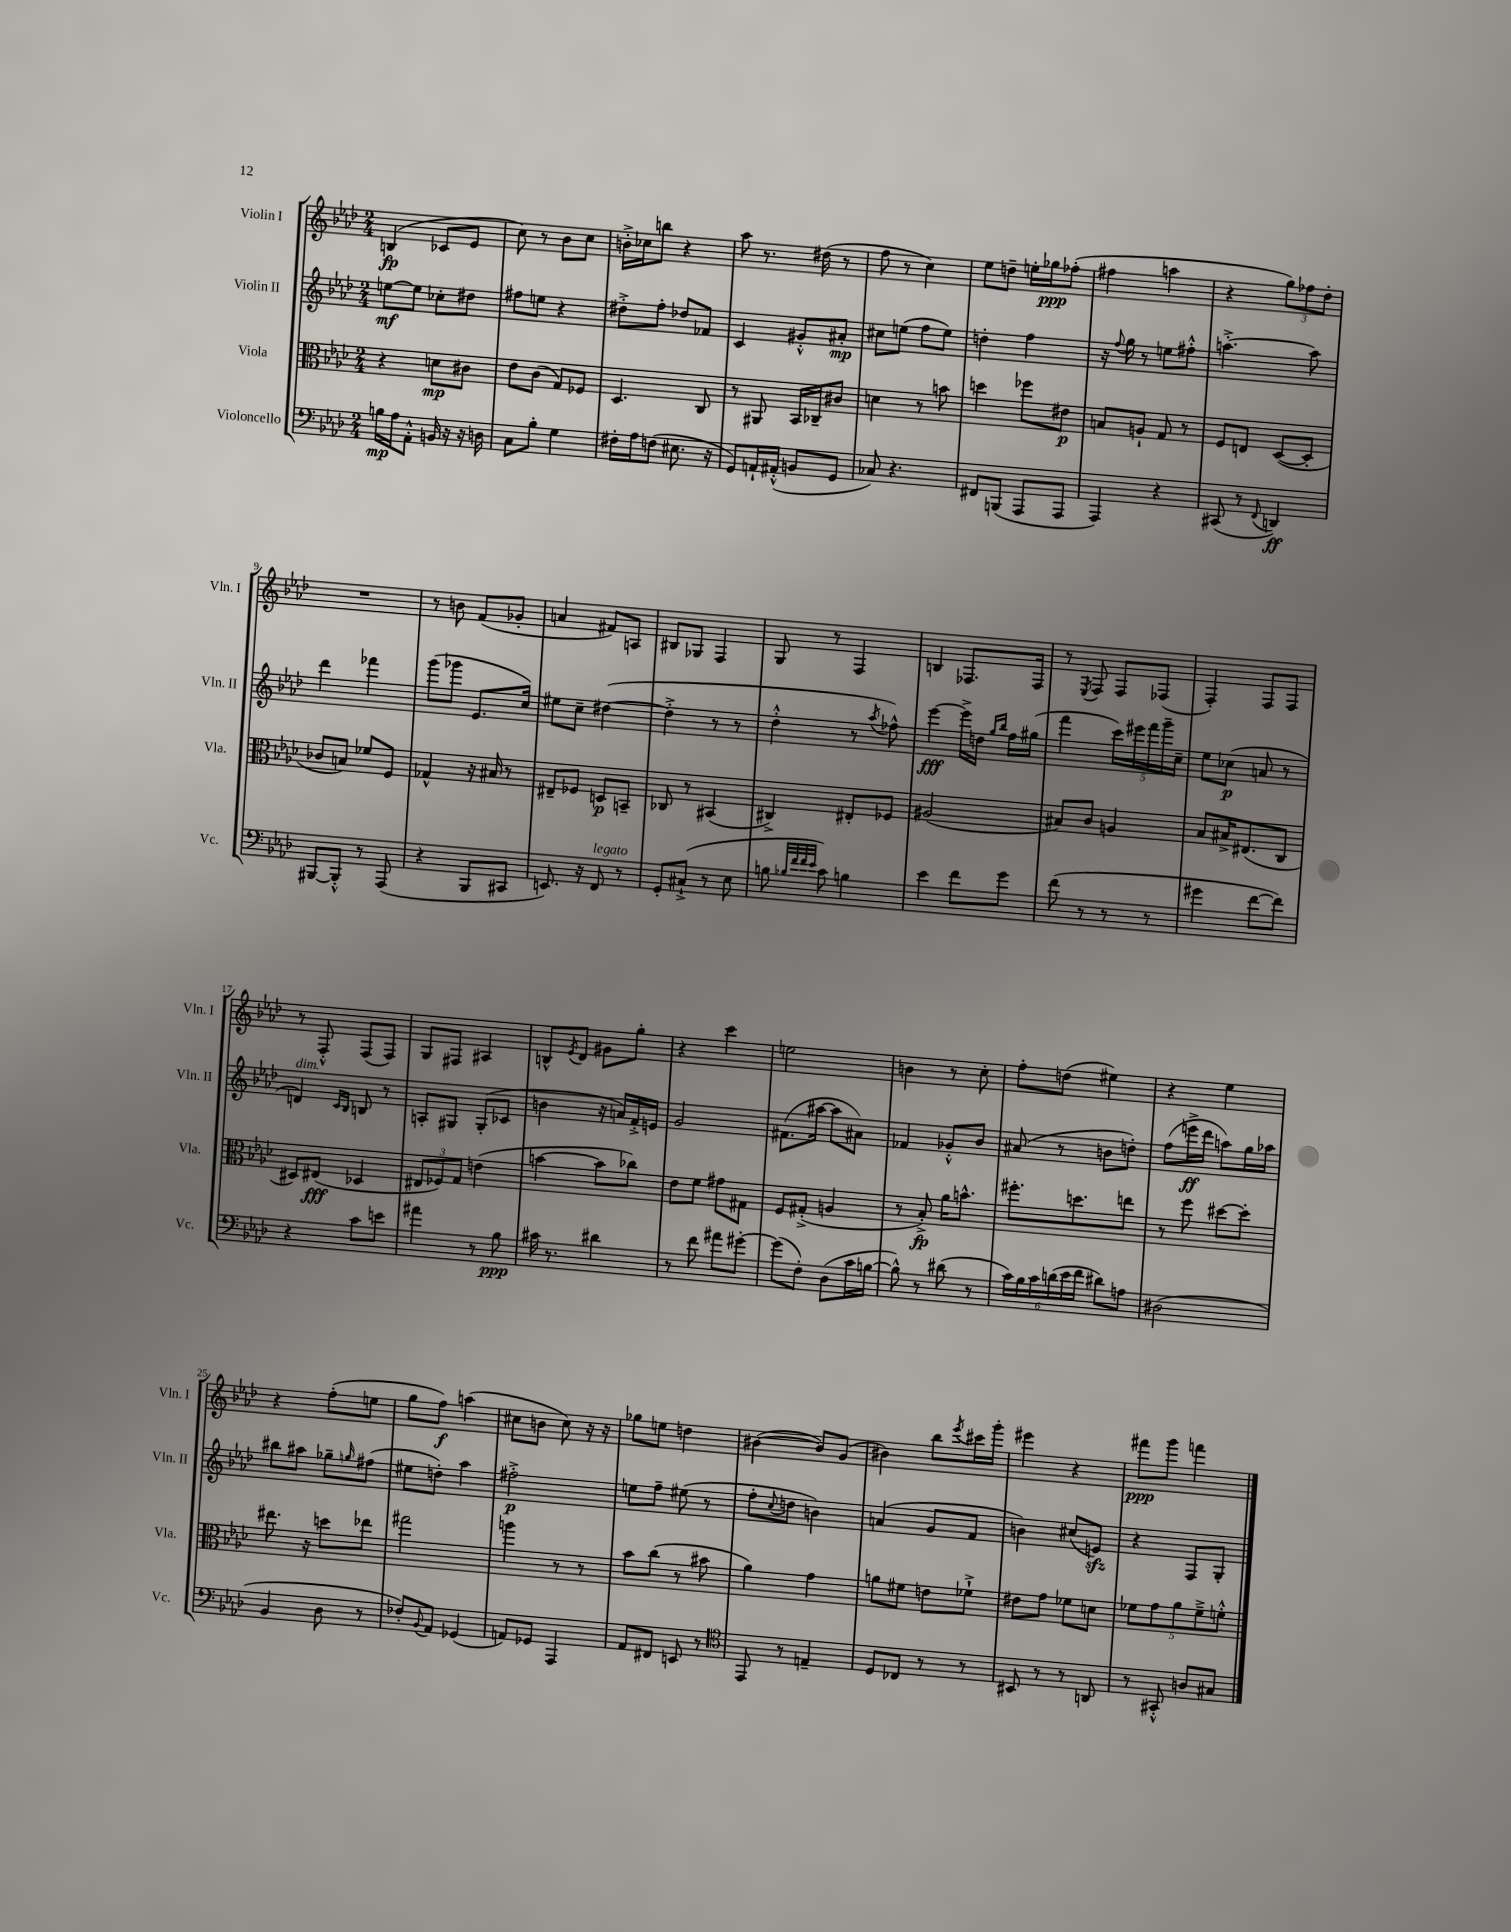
<<
\new StaffGroup <<
\new Staff = "s0" \with { instrumentName = "Violin I" shortInstrumentName = "Vln. I" } {
    \clef treble \key aes \major \numericTimeSignature \time 2/4
    b4\fp( ces'8 ees'8 |
    c''8) r8 bes'8 c''8 |
    b'16-.-> ces''16 b''8 r4 |
    aes''8 r8. dis''16( r8 |
    f''8 r8 c''4) |
    ees''8 d''8-- e''16-. ges''16\ppp fes''8-.( |
    fis''4 a''4 |
    r4 \tuplet 3/2 { g''8) fes''8 des''8-. } |
    R2 |
    r8 b'8 f'8( ges'8-. |
    a'4 fis'8) a8 |
    bis8 ges8 f4 |
    g8 r8 f4 |
    b4 fes8. fes16 |
    r8 \acciaccatura { ees8 } f8 f8 fes8( |
    f4-.) f8 f8 |
    r8 f8-.-^ f8( f8) |
    g8 fis8 ais4 |
    b8-^ \acciaccatura { ees'8 } des'8 gis'8 g''8-. |
    r4 c'''4 |
    e''2 |
    b'4 r8 c''8-. |
    f''8-. d''8( eis''4) |
    r4 ees''4 |
    r4 f''8-.( e''8 |
    g''8 f''8\f) a''4( |
    cis''8 b'8 cis''8) r16 r16 |
    ges''8 e''8 d''4 |
    bis'4~( bis'8) g'8( |
    bis'4) bes''8 \acciaccatura { ees'''8 } cis'''16 g'''16-. |
    eis'''4 r4 |
    fis'''8\ppp g'''8 f'''4 \bar "|." |
}
\new Staff = "s1" \with { instrumentName = "Violin II" shortInstrumentName = "Vln. II" } {
    \clef treble \key aes \major \numericTimeSignature \time 2/4
    e''8~\mf e''8 ces''8-. dis''8 |
    fis''8 e''8 r4 |
    dis''8-.-> f''8-. des''8 fes'8 |
    c'4 gis'8-.-^ ais'8-.\mp |
    cis''8 e''8( f''8 e''8) |
    d''4-. f''4 |
    r16 \appoggiatura { f''8 } g''16 r8 e''8 fis''8-.-^ |
    a''4.~-.-> a''8 |
    des'''4 fes'''4 |
    g'''8( ges'''8 ees'8. c''16) |
    eis''8 c''8-- dis''4~( |
    dis''4-.-> r8 r8 |
    des''4-.-^ r8 \acciaccatura { aes''8 } fes''8-^) |
    ees'''4~\fff ees'''16-> d''16 \grace { g''16 bes''16 } f''16 gis''16( |
    f'''4 \tuplet 5/4 { c'''16) eis'''16 f'''16 g'''16-- c''16-- } |
    ees''8 ces''8\p( a'8 r8 |
    d'4^\markup { \italic "dim." }) \grace { c'16 bes16 } b8 r8 |
    a8-. gis8 gis8-.( ces'8 |
    b'4 r16 a'16) f'16-.-> e'16 |
    g'2 |
    fis'8.( ais''16~ ais''8 ais'8) |
    fes'4 ges'8-.-^ bes'8 |
    ais'8( r8 b'8 d''8-.) |
    f''8( e'''16->\ff des'''16 a''8) g''16 aes''16 |
    bis''8 ais''8 ges''8-- \grace { g''16 } fis''8( |
    eis''8 d''8-.) aes''4 |
    fis''2-.->\p |
    e''8 f''8-- eis''8( r8 |
    f''8-. \appoggiatura { c''8 } d''8 b'4) |
    a'4( g'8 f'8 |
    b'4) cis''8( e'8\sfz) |
    r4 f8 g8-. \bar "|." |
}
\new Staff = "s2" \with { instrumentName = "Viola" shortInstrumentName = "Vla." } {
    \clef alto \key aes \major \numericTimeSignature \time 2/4
    r4 d'8\mp cis'8 |
    ees'8 c'8( g8) fes8 |
    des4. c8 |
    r8 ais,8 bes,16 ces16-- cis'8 |
    d'4 r8 b'8 |
    d''4 fes''8 eis'8\p |
    b8 a8-! g8 r8 |
    f8 e8 des8~( des8-. |
    ces'8 b8) fes'8 f8 |
    ges4-^ r16 bis16 r8 |
    eis8-- fes8 d8\p b,8-- |
    ces8 r8 bis,4( |
    cis4->) eis8-. fes8 |
    ais2( |
    bis8) c'8 a4 |
    bes8 bis16-> eis8.( c8 |
    dis8) eis8\fff( des4 |
    \tuplet 3/2 { eis8 fes8) g8 } e'4( |
    b'4~ b'8 ces''8) |
    ees'8 f'8 gis'8 gis8 |
    f8 gis8-.->( a4 |
    r8 bes8-.->\fp) aes'16 b'8.-^ |
    fis''8.-. d''8. e''8 |
    r8 f''8 dis''8~ dis''8-. |
    eis''8. r16 d''8 ees''8 |
    gis''2 |
    a''4 r8 r8 |
    bes'8 c''8( r8 bis'8 |
    aes'4) g'4 |
    a'8 fis'8 e'8 fes'8-!-> |
    eis'8 g'8 fes'8 d'8 |
    \tuplet 5/4 { fes'8 g'8 aes'8 fes'8---> f'8-.-^ } \bar "|." |
}
\new Staff = "s3" \with { instrumentName = "Violoncello" shortInstrumentName = "Vc." } {
    \clef bass \key aes \major \numericTimeSignature \time 2/4
    b16\mp aes16 aes,8-.-^ b,16 r16 r16 d16 |
    c8 bes8-. g4 |
    fis16-. aes16 f8( eis8. r16 |
    g,8) a,16-! ais,16-.-^( b,8 g,8 |
    ces8) r4. |
    fis,8 b,,8( aes,,8 aes,,8 |
    aes,,4) r4 |
    cis,8( r8 \appoggiatura { f,8 } d,4\ff) |
    bis,,8~ bis,,8-.-^ r8 aes,,8( |
    r4 bes,,8 cis,8 |
    e,8.) r16 f,8^\markup { \italic "legato" } r8 |
    g,8-. cis8-!->( r8 ees8 |
    b8 \grace { bes32 f'32 f'32 ees'32 } c'8) b4 |
    ees'4 f'8 g'8 |
    f'8( r8 r8 r8 |
    gis'4 f'8~ f'8) |
    r4 c'8 e'8 |
    ais'4 r8 bes8\ppp |
    cis'16 r8. dis'4 |
    r8 f'8 ais'8 gis'8~-. |
    gis'8( f8-.) des8( c'16 b16~ |
    b8-^) r8 dis'8( r8 |
    \tuplet 6/4 { c'16) bes16 c'16 d'16( ees'16 f'16 } dis'8) a8 |
    dis2( |
    bes,4 des8 r8 |
    fes8-.) \appoggiatura { bes,8 } aes,8 ges,4( |
    a,8) ges,8 aes,,4 |
    aes,8 fis,8 e,8 r8 |
    \clef tenor ees,8 r8 e4-- |
    des8 ces8 r8 r8 |
    bis,8 r8 r8 a,8 |
    r8 gis,8-.-^ a8 gis8 \bar "|." |
}
>>
>>
